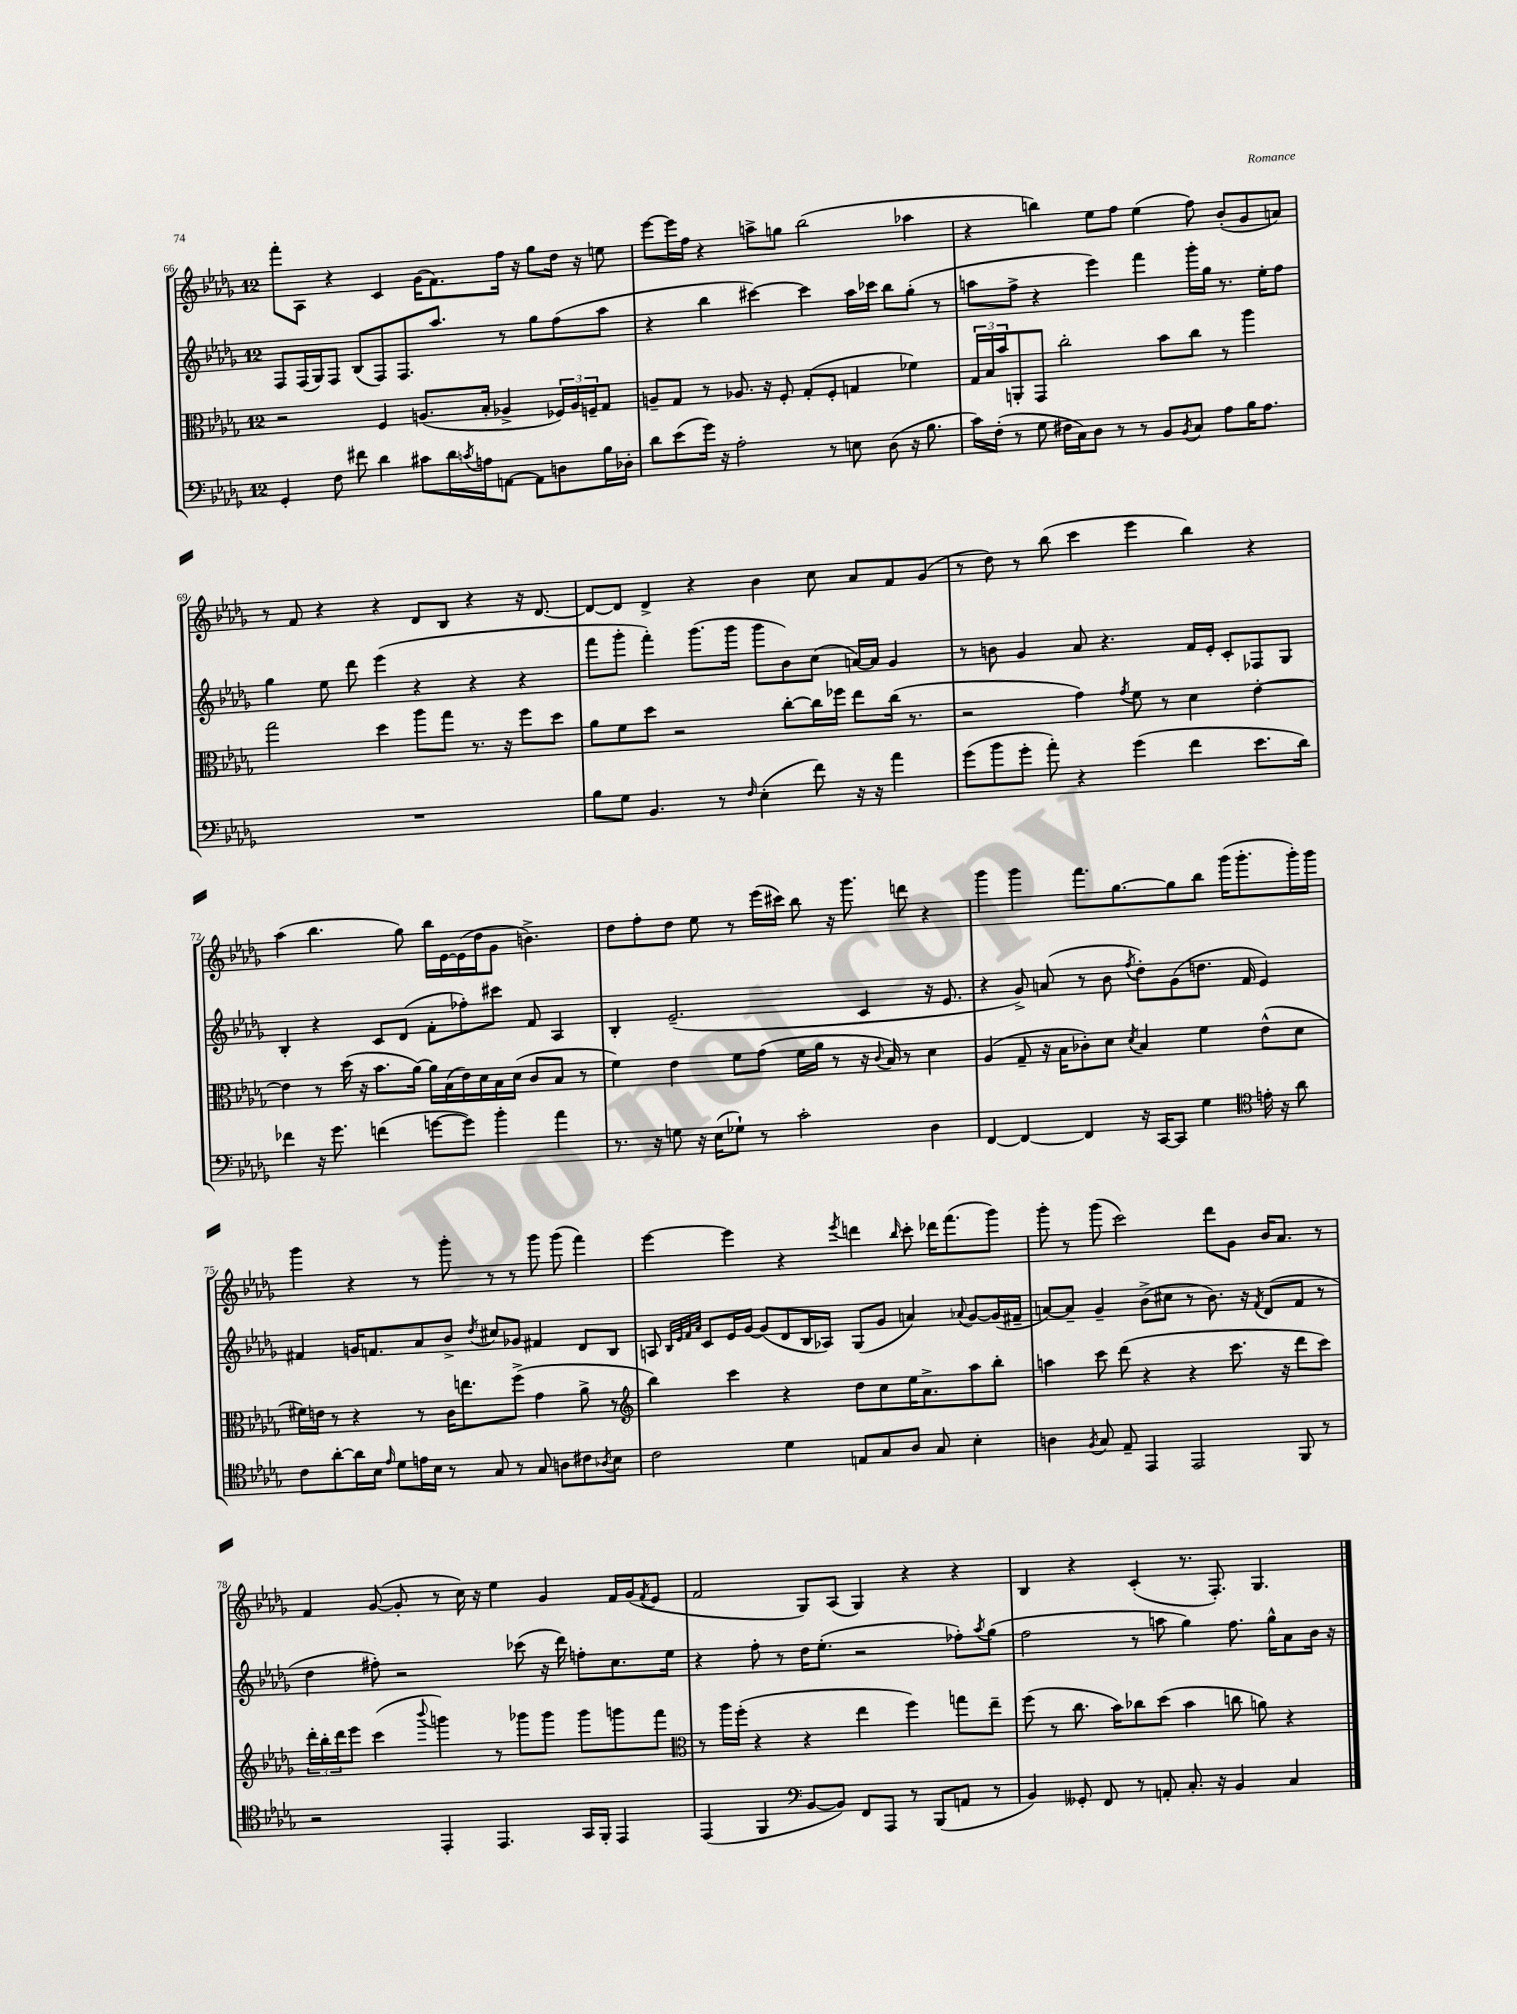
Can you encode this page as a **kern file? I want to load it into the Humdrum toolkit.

**kern	**kern	**kern	**kern
*staff4	*staff3	*staff2	*staff1
*clefF4	*clefC3	*clefG2	*clefG2
*k[b-e-a-d-g-]	*k[b-e-a-d-g-]	*k[b-e-a-d-g-]	*k[b-e-a-d-g-]
*M12/8	*M12/8	*M12/8	*M12/8
4GG-'	2r	8F	8fff'
.	.	(16F	8A-
.	.	16G-)	.
8F	.	8F	4r
8f#	.	(8B-	.
4d-	4F	8F)	4c
.	.	8.F	.
8c#	(8.A	.	(16g-
.	.	8.aa-	8.f)
16d-	.	.	.
8qc	.	.	.
16A	16B-'	.	.
[8AA	4A-^	8r	16ff
.	.	.	16r
8AA]	.	8gg-	8gg-
8D	24F-)	(8ff	16dd-
.	24A-	.	.
.	.	.	16r
.	24F~	.	.
16B-	8G-	8aa-	8ee
16D-'	.	.	.
=	=	=	=
8d-	8A~	4r	[8eee-
(8e-	8G-	.	16eee-]
.	.	.	16ff
16g-)	8r	4bb-	4r
16r	.	.	.
2A-'	8.A-	.	.
.	.	[4ccc#)	8aa^
.	16r	.	.
.	8F'	.	8gg
.	(8G-'	4ccc#]	(2bb-
8r	8F'	.	.
8E	4G	16aa-	.
.	.	16ccc-	.
(8D-	.	8bb-	.
16r	4f-)	(8gg-'	4aa-
8.B-	.	.	.
.	.	8r	.
=	=	=	=
16c)	24G-	8aa	4r
.	24B-	.	.
(16F'	.	.	.
.	24b-	.	.
8r	8AA'	8ff^	.
8G-	8GG-	4r	4bb)
16F#	2cc'	.	.
16C)	.	.	.
8D-	.	4eee-)	8ee-
8r	.	.	8ff
8r	.	4fff	(4ee-
8BB-	8b-	.	.
8qBB-	.	.	.
8C	8cc	16ggg-'	8ff)
.	.	16gg-	.
8A-	8r	8.r	(8b-'
16B-	4aa-	.	8g-
8.A-	.	16ee-'	.
.	.	8ff	8a)
=	=	=	=
1.r	2gg-	4gg-	8r
.	.	.	8f
.	.	8ee-	4r
.	.	8ddd-	.
.	4dd-	(4eee-	4r
.	8aa-	4r	8d-
.	8gg-	.	8B-
.	8.r	4r	4r
.	16r	.	.
.	8ff	4r	16r
.	.	.	[8.d-
.	8dd-	.	.
=	=	=	=
8B-	8a-	8fff	8d-_
8G-	8f	8ggg-'	8d-]
4.BB-	8dd-	4fff')	4d-^
.	2r	.	.
.	.	(8.ggg-	4r
8r	.	.	.
.	.	16ggg-	.
16qqF	.	.	.
(4E-'	.	8ggg-	4b-
.	[8cc'	8b-)	.
8f)	16cc]	(8cc	8cc
.	16ff-	.	.
16r	8ee-	[16a)	8a-
16r	.	16a]	.
4a-	(16cc	4g-	8f
.	8.r	.	.
.	.	.	(8g-
=	=	=	=
(8g-	2r	8r	8r
8b-	.	8b	8dd-)
8g-'	.	4g-	8r
8a-')	.	.	(8bb-
4r	4g-)	8a-	4ccc
.	.	4.r	.
.	8qg-	.	.
(4g-	8f	.	4eee-
.	8r	.	.
4f	4d-	16f	4bb-)
.	.	16e-'	.
.	.	8c'	.
8.e-	[4e-'	8F-	4r
.	.	8G-	.
16d-)	.	.	.
=	=	=	=
4f-	4e-]	4B-'	(4aa-
16r	8r	4r	4.bb-
8.g-	.	.	.
.	(16dd-	.	.
.	16r	.	.
(4f	8.b-	8c	.
.	.	(8d-	8gg-)
.	[16a-)	.	.
[8g	16a-]	8f'	16bb-
.	(16B-	.	[16e-
8g])	16e-)	8ff-')	(16e-]
.	16d-	.	16dd-
4b-'	16B-	8ccc#	8g-
.	(16d-	.	.
.	8c	8f	4.b^)
4a-	8B-	4A-	.
.	8r	.	.
=	=	=	=
8.r	4f)	4B-'	8dd-
.	.	.	8ff'
16r	.	.	.
8G	4e-	(2.e-~	8dd-
16r	.	.	8ee-
(16E-	.	.	.
8G-`)	8f	.	8r
8r	(8g-	.	(16eee-
.	.	.	16ccc#)
2c'	16f	.	8bb-
.	16a-	.	.
.	8r	.	16r
.	.	.	8.ggg-
.	16r	4c	.
.	8qqc	.	.
.	16B-)	.	.
.	8r	.	8ddd
4D-	4d-	16r	4r
.	.	8.e-	.
=	=	=	=
[4FF	(4A-	4r	4ggg-
4FF_	8G-~	8g-^)	4ggg-
.	16r	(8a	.
.	16B-	.	.
4FF]	8c-')	8r	8.fff
.	8d-	8b-	.
.	.	.	[8.gg-
.	8qd-	8qff	.
16r	4B-	8dd-')	.
[16CC	.	.	.
8CC]	.	(8g-	8gg-]
4G-	4f	8.dd	8bb-
.	.	.	(16ggg-
.	.	16f	8.ggg-'
*clefC4	*	*	*
16e'	(8e-^^	4e-)	.
16r	.	.	.
8a-	8d-	.	16ggg-')
.	.	.	16ggg-
=	=	=	=
8c	16f#)	4f#	4ggg-
.	16e	.	.
[8a-'	8r	.	.
16a-]	4r	16g	4r
16B-	.	8.f	.
16qqe-	.	.	.
8d-	.	.	.
16e	8r	8a-	8r
16B-	.	.	.
8r	16c	8b-^	8ggg-'
.	8.ee	.	.
.	.	8qdd-	.
8G-	.	8cc#	8r
8r	(8ff^	8g-	8r
8G-	4g-	4f#	8ggg-
8A	.	.	(8ggg-
8c#	8a-^	8d-	4fff)
8qA-	.	.	.
8B-	8r	8B-	.
=	=	=	=
*	*clefG2	*	*
2c	4bb-)	8A	[4eee-
.	.	32qqB-	.
.	.	32qqe-	.
.	.	32qqf	.
.	.	32qqa-	.
.	.	8c	.
.	4ccc	16e-	4eee-]
.	.	[16g-	.
.	.	(8g-]	.
4d-	4r	8d-	4r
.	.	16B-	.
.	.	16A-)	.
.	.	.	8qeee-
8E	8dd-	(8G-	4ddd
8G-	8cc	8g-	.
.	.	.	16qqbb-
8A-	16ee-	4a)	8ccc'
.	8.a-^	.	.
8G-	.	.	16ddd-
.	.	.	(8.fff
.	.	8qqa-	.
4B-'	8aa-	[8g-	.
.	8bb-'	(16g-]	8ggg-)
.	.	16f#~	.
=	=	=	=
4A	4aa	[8a)	8ggg-'
.	.	8a~]	8r
8qF	.	.	.
8G-	8ccc	4g-~	(8ggg-
8E-~	(8ddd-	.	2ccc)
4EE-	4r	(8b-^	.
.	.	8cc#	.
2EE-	4r	8r	.
.	.	8.b-)	8ddd-
.	8.ccc	.	8g-
.	.	16r	.
.	.	8qf	.
.	.	(8d-	16b-
.	16r	.	8.a-
8FF	8ddd-	8f	.
8r	8ccc)	8r	8r
=	=	=	=
2r	24ddd-'	4dd-	4f
.	24bb-'	.	.
.	24ddd-	.	.
.	8eee-	.	.
.	(4ccc	8ff#')	([8g-
.	.	2r	8g-']
.	8qqbbb-	.	.
4EE-'	4ggg)	.	8r
.	.	.	16cc)
.	.	.	16r
4.EE-	8r	.	4ee-
.	8ggg-	(8ccc-	.
.	8ggg-	16r	4g-
.	.	16ddd-)	.
16GG-	8ggg-	8ff'	.
16FF'	.	.	.
4EE-	8ggg	8.cc	16f
.	.	.	(16g-
.	.	.	8qf
.	8fff	.	8e-
.	.	16ee-	.
=	=	=	=
*	*clefC3	*	*
(4EE-	8r	4r	2f
.	16aa-	.	.
.	(16ff'	.	.
4FF	4r	8ff'	.
.	.	8r	.
*clefF4	*	*	*
[8BB-	4r	16dd-	8G-)
.	.	(8.ee-'	.
8BB-])	.	.	(8A-
8FF	4ee-	2r	4G-)
8AAA-	.	.	.
8r	4ff)	.	4r
(8BBB-	.	.	.
8AA	8gg	8ff-')	4r
.	.	8qaa-	.
8r	8ee-~	(8gg-	.
=	=	=	=
4BB-)	(8ff	2ff	4B-
.	8r	.	.
8GG--'	8.cc	.	4r
8FF	.	.	.
.	16b-)	.	.
8r	8cc-	8r	(4c'
8AA'	(8dd-	8aa	.
8.C'	4b-	4gg-)	8.r
16r	.	.	8.F')
4BB-	8cc	8.ff	.
.	8a)	.	4.G-
.	.	16gg-^^	.
4C	4r	8a-	.
.	.	16b-	.
.	.	16r	.
==	==	==	==
*-	*-	*-	*-
